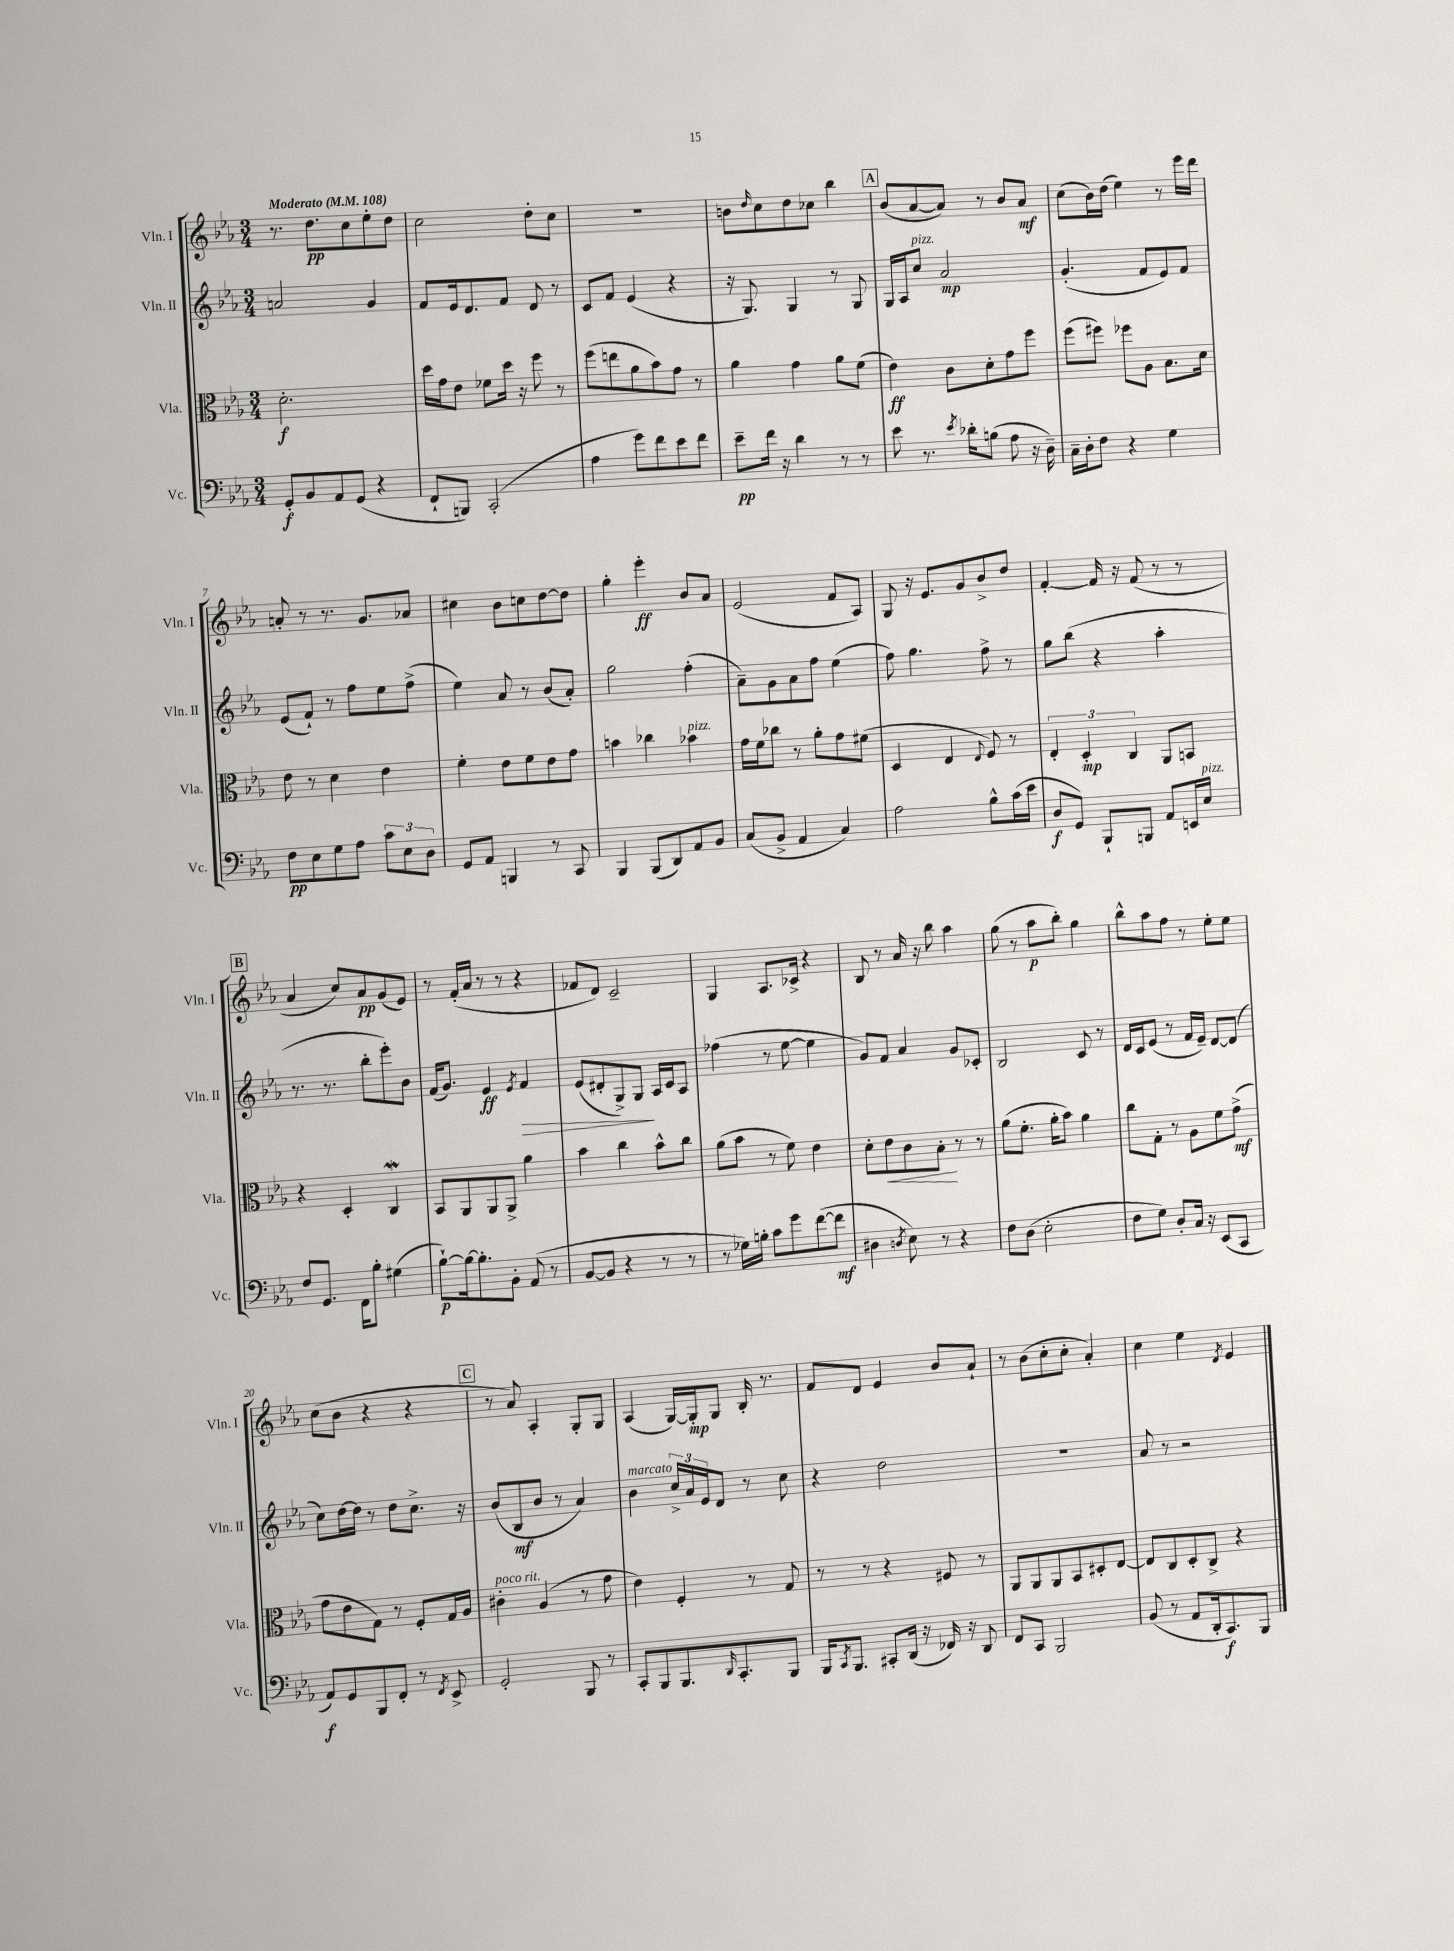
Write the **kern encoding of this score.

**kern	**dynam	**kern	**dynam	**kern	**dynam	**kern	**dynam
*part4	*part4	*part3	*part3	*part2	*part2	*part1	*part1
*staff4	*staff4	*staff3	*staff3	*staff2	*staff2	*staff1	*staff1
*I"Vc.	*	*I"Vla.	*	*I"Vln. II	*	*I"Vln. I	*
*I'Vc.	*	*I'Vla.	*	*I'Vln. II	*	*I'Vln. I	*
*clefF4	*	*clefC3	*	*clefG2	*	*clefG2	*
*k[b-e-a-]	*	*k[b-e-a-]	*	*k[b-e-a-]	*	*k[b-e-a-]	*
*M3/4	*	*M3/4	*	*M3/4	*	*M3/4	*
*MM108	*	*MM108	*	*MM108	*	*MM108	*
=1	=1	=1	=1	=1	=1	=1	=1
!	!	!	!	!	!	!LO:TX:a:B:t=Moderato	!
8GG'/L	f	2.d'\	f	2an/	.	8.r	.
8BB-/	.	.	.	.	.	.	.
.	.	.	.	.	.	8.dd\L	pp
8AA-/	.	.	.	.	.	.	.
(8GG/J	.	.	.	.	.	8cc\	.
4r	.	.	.	4g/	.	8ee-'\	.
.	.	.	.	.	.	8dd\J	.
=2	=2	=2	=2	=2	=2	=2	=2
8FF`/L	.	16dd\LL	.	8f/L	.	2cc\	.
.	.	16g\J	.	.	.	.	.
8BBBn/J)	.	8e-\J	.	16e-/k	.	.	.
.	.	.	.	8.d/	.	.	.
(2CC'/	.	8f-X\L	.	.	.	.	.
.	.	16dd\Jk	.	8f/J	.	.	.
.	.	16r	.	.	.	.	.
.	.	8ff\	.	8d/	.	8dd'\L	.
.	.	8r	.	8r	.	8cc\J	.
=3	=3	=3	=3	=3	=3	=3	=3
4A-\	.	(8ff\L	.	8c/L	.	2.r	.
.	.	8een\	.	8f/J	.	.	.
8g\L)	.	8a-\	.	(4e-/	.	.	.
8f\	.	8b-\)	.	.	.	.	.
8e-\	.	8g\J	.	4r	.	.	.
8f\J	.	8r	.	.	.	.	.
=4	=4	=4	=4	=4	=4	=4	=4
8e-~\L	pp	4a-\	.	16r	.	8bn\L	.
.	.	.	.	8.G/)	.	.	.
.	.	.	.	.	.	16qqdd/	.
16f\Jk	.	.	.	.	.	8cc\	.
16r	.	.	.	.	.	.	.
4d\	.	4g\	.	4G/	.	8dd\	.
.	.	.	.	.	.	8cc-X\J	.
8r	.	8a-\L	.	8r	.	4bb-\	.
8r	.	(8f\J	.	8G/	.	.	.
!!LO:REH:place=s1:t=A
=5	=5	=5	=5	=5	=5	=5	=5
8e-\	.	4e-\)	ff	16G/LL	.	(8b-/L	.
.	.	.	.	16A-/J	.	.	.
!	!	!	!	!LO:TX:a:i:t=pizz.	!	!	!
8.r	.	.	.	8cc/J	.	[8a-/	.
.	.	8c\L	.	2a-/	mp	8a-/J])	.
8qe-/	.	.	.	.	.	.	.
16d-X'\KL	.	.	.	.	.	.	.
(8Bn\J	.	8d'\	.	.	.	8r	.
8A-\	.	8g\	.	.	.	8b-/L	.
16r	.	8ff\J	.	.	.	8a-/J	mf
16D~\)	.	.	.	.	.	.	.
=6	=6	=6	=6	=6	=6	=6	=6
16C~\LL	.	(8ff\L	.	(4.g'/	.	(8cc\L	.
16D'\J	.	.	.	.	.	.	.
8F\J	.	8ff#X\J)	.	.	.	16b-\L)	.
.	.	.	.	.	.	(16dd\JJ	.
4r	.	8ff-X\L	.	.	.	4ee-\)	.
.	.	8A-\J	.	8f/L	.	.	.
4G\	.	8.B-\L	.	8e-/)	.	8r	.
.	.	.	.	8f/J	.	16eee-\LL	.
.	.	16d\Jk	.	.	.	16ddd\JJ	.
!!LO:LB:g=z
=7	=7	=7	=7	=7	=7	=7	=7
8F\L	pp	8e-\	.	(8e-/L	.	8an'/	.
8E-\	.	8r	.	8f`/J)	.	8r	.
8G\	.	4d\	.	8r	.	8.r	.
8A-\J	.	.	.	8ff\L	.	.	.
.	.	.	.	.	.	8.g/L	.
12c\L	.	4e-\	.	8ee-\	.	.	.
12E-\	.	.	.	.	.	.	.
.	.	.	.	(8ff^\J	.	8a-X/J	.
12D\J	.	.	.	.	.	.	.
=8	=8	=8	=8	=8	=8	=8	=8
8GG/L	.	4f'\	.	4ee-\)	.	4cc#X\	.
8AA-/J	.	.	.	.	.	.	.
4BBBn/	.	8e-\L	.	8a-/	.	8b-\L	.
.	.	8f\	.	8r	.	8ccn\	.
8r	.	8e-\	.	(8b-/L	.	[8dd\	.
8CC/	.	8g\J	.	8a-'/J)	.	8dd\J]	.
=9	=9	=9	=9	=9	=9	=9	=9
4BBB-/	.	4bn\	.	2gg\	.	4gg'\	.
(8BBB-/L	.	4cc-X\	.	.	.	4eee-'\	ff
8DD/)	.	.	.	.	.	.	.
!	!	!LO:TX:a:i:t=pizz.	!	!	!	!	!
8AA-/	.	4b-X\	.	(4ff'\	.	8b-/L	.
8BB-/J	.	.	.	.	.	8a-/J	.
=10	=10	=10	=10	=10	=10	=10	=10
(8C/L	.	16g\LL	.	8a-~\L)	.	(2e-/	.
.	.	16f\J	.	.	.	.	.
8BB-^/J	.	8cc-X\J	.	8g\	.	.	.
4AA-/	.	8r	.	8a-\	.	.	.
.	.	8a-'\L	.	8ff\J	.	.	.
4C/)	.	8g\	.	(4ee-\	.	8f/L	.
.	.	(8f#X\J	.	.	.	8A-/J)	.
=11	=11	=11	=11	=11	=11	=11	=11
2A-\	.	4D/	.	8ff\)	.	8G/	.
.	.	.	.	4.gg\	.	16r	.
.	.	.	.	.	.	8.e-/L	.
.	.	4E-/	.	.	.	.	.
.	.	.	.	.	.	8g/	.
.	.	8qqE-/	.	.	.	.	.
8B-^^\L	.	8F/)	.	8ff^\	.	8b-^/	.
(16c\L	.	8r	.	8r	.	8dd/J	.
16e-\JJ	.	.	.	.	.	.	.
=12	=12	=12	=12	=12	=12	=12	=12
8D/L	f	6E-'/	.	8gg\L	.	[4f'/	.
8GG/J)	.	.	.	(8bb-\J	.	.	.
.	.	6D'/	mp	.	.	.	.
8BBB-`/L	.	.	.	4r	.	16f/]	.
.	.	.	.	.	.	16r	.
.	.	6C/	.	.	.	.	.
8BBBn/J	.	.	.	.	.	(8f/	.
8AA-/L	.	8AA-/L	.	4aa-'\	.	8r	.
16EEn/L	.	8BBn/J	.	.	.	8r	.
!LO:TX:a:i:t=pizz.	!	!	!	!	!	!	!
16E-/JJ	.	.	.	.	.	.	.
!!LO:LB:g=z
!!LO:REH:place=s1:t=B
=13	=13	=13	=13	=13	=13	=13	=13
8F/L	.	4r	.	8.r	.	4a-/	.
8.GG/J	.	.	.	.	.	.	.
.	.	.	.	8.r	.	.	.
.	.	4D'/	.	.	.	8cc/L)	.
16FF\KL	.	.	.	.	.	.	.
8B-'\J	.	.	.	8bb-'\L	.	8a-/	pp
(4G#X\	.	4CW/	.	8eee-'\)	.	(8g/	.
.	.	.	.	8b-\J	.	8e-/J)	.
=14	=14	=14	=14	=14	=14	=14	=14
[8B-`\L)	p	8BB-/L	.	(16f/KL	.	8r	.
.	.	.	.	8.g/J)	.	.	.
16B-\k_	.	8AA-/	.	.	.	(16f'/LL	.
8.B-'\]	.	.	.	.	.	16a-/JJ	.
.	.	8AA-/	.	4e-/	ff	8r	.
8BB-'\J	.	8AA-^/J	.	.	.	8r	.
.	.	.	.	8qe-/	.	.	.
!	!	!	!	!	!LO:HP:b	!	!
(8AA-/	.	4a-\	.	4f/	>	4r	.
8r	.	.	.	.	.	.	.
=15	=15	=15	=15	=15	=15	=15	=15
[8BB-/L	.	4b-\	.	(8e-/L	.	8f-X/L	.
8BB-/J]	.	.	.	8d#X'/	.	8d/J)	.
4r	.	4cc\	.	8G^/)	.	2c~/	.
.	.	.	.	8G/J	.	.	.
8r	.	8b-^^\L	.	16A-/LL	]	.	.
.	.	.	.	16c/J	.	.	.
8r	.	8cc\J	.	8A-/J	.	.	.
=16	=16	=16	=16	=16	=16	=16	=16
8r	.	(8a-\L	.	(4ff-X\	.	4G/	.
16G-X\LL)	.	8b-\J	.	.	.	.	.
16Bn'\JJ	.	.	.	.	.	.	.
8c\L	.	8r	.	8r	.	8.A-/L	.
8g\	.	8f\)	.	[8ee-\	.	.	.
.	.	.	.	.	.	16c-X^/Jk	.
([8f\	.	4e-\	.	4ee-\]	.	4r	.
8f\J]	mf	.	.	.	.	.	.
=17	=17	=17	=17	=17	=17	=17	=17
4D#X\	.	8d'\L	.	8g/L)	.	8B-/	.
!	!	!	!LO:HP:b	!	!	!	!
.	.	8e-\	<	8f/J	.	8r	.
8qDn/	.	.	.	.	.	.	.
8E-\)	.	8c\	.	4a-/	.	16a-/	.
.	.	.	.	.	.	16r	.
8r	.	8B-'\J	.	.	.	8bb-\	.
4r	.	8r	[	8g/L	.	4aa-\	.
.	.	8r	.	8c-X'/J	.	.	.
=18	=18	=18	=18	=18	=18	=18	=18
8F\L	.	(8a-\L	.	2B-/	.	(8gg\	.
(8D\J	.	8.f'\J	.	.	.	8r	.
2E-'\	.	.	.	.	.	8aa-\L	p
.	.	16a-'\KL	.	.	.	.	.
.	.	8b-\J)	.	.	.	8bb-'\J)	.
.	.	4a-\	.	8c/	.	4gg\	.
.	.	.	.	8r	.	.	.
=19	=19	=19	=19	=19	=19	=19	=19
8F\L	.	8cc\L	.	16d/LL	.	8bb-^^\L	.
.	.	.	.	16c/J	.	.	.
8G\J)	.	8G'\J	.	(8e-/J	.	8aa-\	.
8D'/L	.	8r	.	8r	.	8ff\J	.
16C/Jk	.	8A-\L	.	16f/LL	.	8r	.
16r	.	.	.	16e-~/JJ)	.	.	.
(8EE-/L	.	8f\	.	[8d/L	.	8ee-'\L	.
8CC/J	.	(8g^\J	mf	(8d/J]	.	8ee-\J	.
!!LO:LB:g=z
=20	=20	=20	=20	=20	=20	=20	=20
8AA-/L)	f	8g\L	.	8cc\L)	.	(8cc\L	.
8GG/	.	8e-\	.	[16dd\L	.	8b-\J	.
.	.	.	.	16dd\JJ]	.	.	.
8BBB-/	.	8G\J)	.	8r	.	4r	.
8FF'/J	.	8r	.	8dd\L	.	.	.
8r	.	8F'/L	.	8.cc^\J	.	4r	.
8qFF/	.	.	.	.	.	.	.
8EE-^/	.	16G/L	.	.	.	.	.
.	.	16A-/JJ	.	16r	.	.	.
!!LO:REH:place=s1:t=C
=21	=21	=21	=21	=21	=21	=21	=21
!	!	!LO:TX:a:i:t=poco rit.	!	!	!	!	!
2GG'/	.	4c#X'\	.	(8b-/L	.	8r	.
.	.	.	.	8B-/	mf	8a-/)	.
.	.	(4A-/	.	8b-/J	.	4A-'/	.
.	.	.	.	8r	.	.	.
8BBB-/	.	8r	.	4a-/)	.	8G'/L	.
8r	.	8g\	.	.	.	8G/J	.
=22	=22	=22	=22	=22	=22	=22	=22
!	!	!	!	!LO:TX:a:i:t=marcato	!	!	!
8CC'/L	.	4e-\)	.	4b-\	.	(4A-/	.
8BBB-/	.	.	.	.	.	.	.
8.BBB-/	.	4F'/	.	24cc^/LL	.	[16G/LL)	.
.	.	.	.	24a-/	.	.	.
.	.	.	.	.	.	16G'/J]	mp
.	.	.	.	24e-/J	.	.	.
.	.	.	.	8d/J	.	8G/J	.
16qqDD/	.	.	.	.	.	.	.
8.CC'/	.	.	.	.	.	.	.
.	.	8r	.	8r	.	16B-'/	.
.	.	.	.	.	.	8.r	.
8BBB-/J	.	8G/	.	8cc\	.	.	.
=23	=23	=23	=23	=23	=23	=23	=23
16BBB-/KL	.	8r	.	4r	.	8f/L	.
8qCC/	.	.	.	.	.	.	.
8.BBB-/J	.	.	.	.	.	.	.
.	.	8r	.	.	.	8d/J	.
8CC#X'/L	.	4r	.	2dd\	.	4e-/	.
(16DD/Jk	.	.	.	.	.	.	.
16r	.	.	.	.	.	.	.
16FF-X/)	.	8F#X/	.	.	.	8b-/L	.
16r	.	.	.	.	.	.	.
8DD/	.	8r	.	.	.	8a-`/J	.
=24	=24	=24	=24	=24	=24	=24	=24
8FF/L	.	8AA-/L	.	2.r	.	8r	.
8CC/J	.	8AA-/	.	.	.	(8b-\L	.
2BBB-/	.	8AA-/	.	.	.	8cc'\	.
.	.	8BB-/	.	.	.	8cc'\J	.
.	.	8D#X'/	.	.	.	4a-'/)	.
.	.	[8E-/J	.	.	.	.	.
=25	=25	=25	=25	=25	=25	=25	=25
(8BB-/	.	8E-/L]	.	8a-/	.	4cc\	.
8r	.	8C/	.	8r	.	.	.
8AA-/L	.	8D'/	.	2r	.	4ee-\	.
16DD'/k	.	8C^/J	.	.	.	.	.
8.CC/)	f	.	.	.	.	.	.
.	.	.	.	.	.	8qd/	.
.	.	4r	.	.	.	4e-/	.
8BBB-/J	.	.	.	.	.	.	.
==	==	==	==	==	==	==	==
*-	*-	*-	*-	*-	*-	*-	*-
